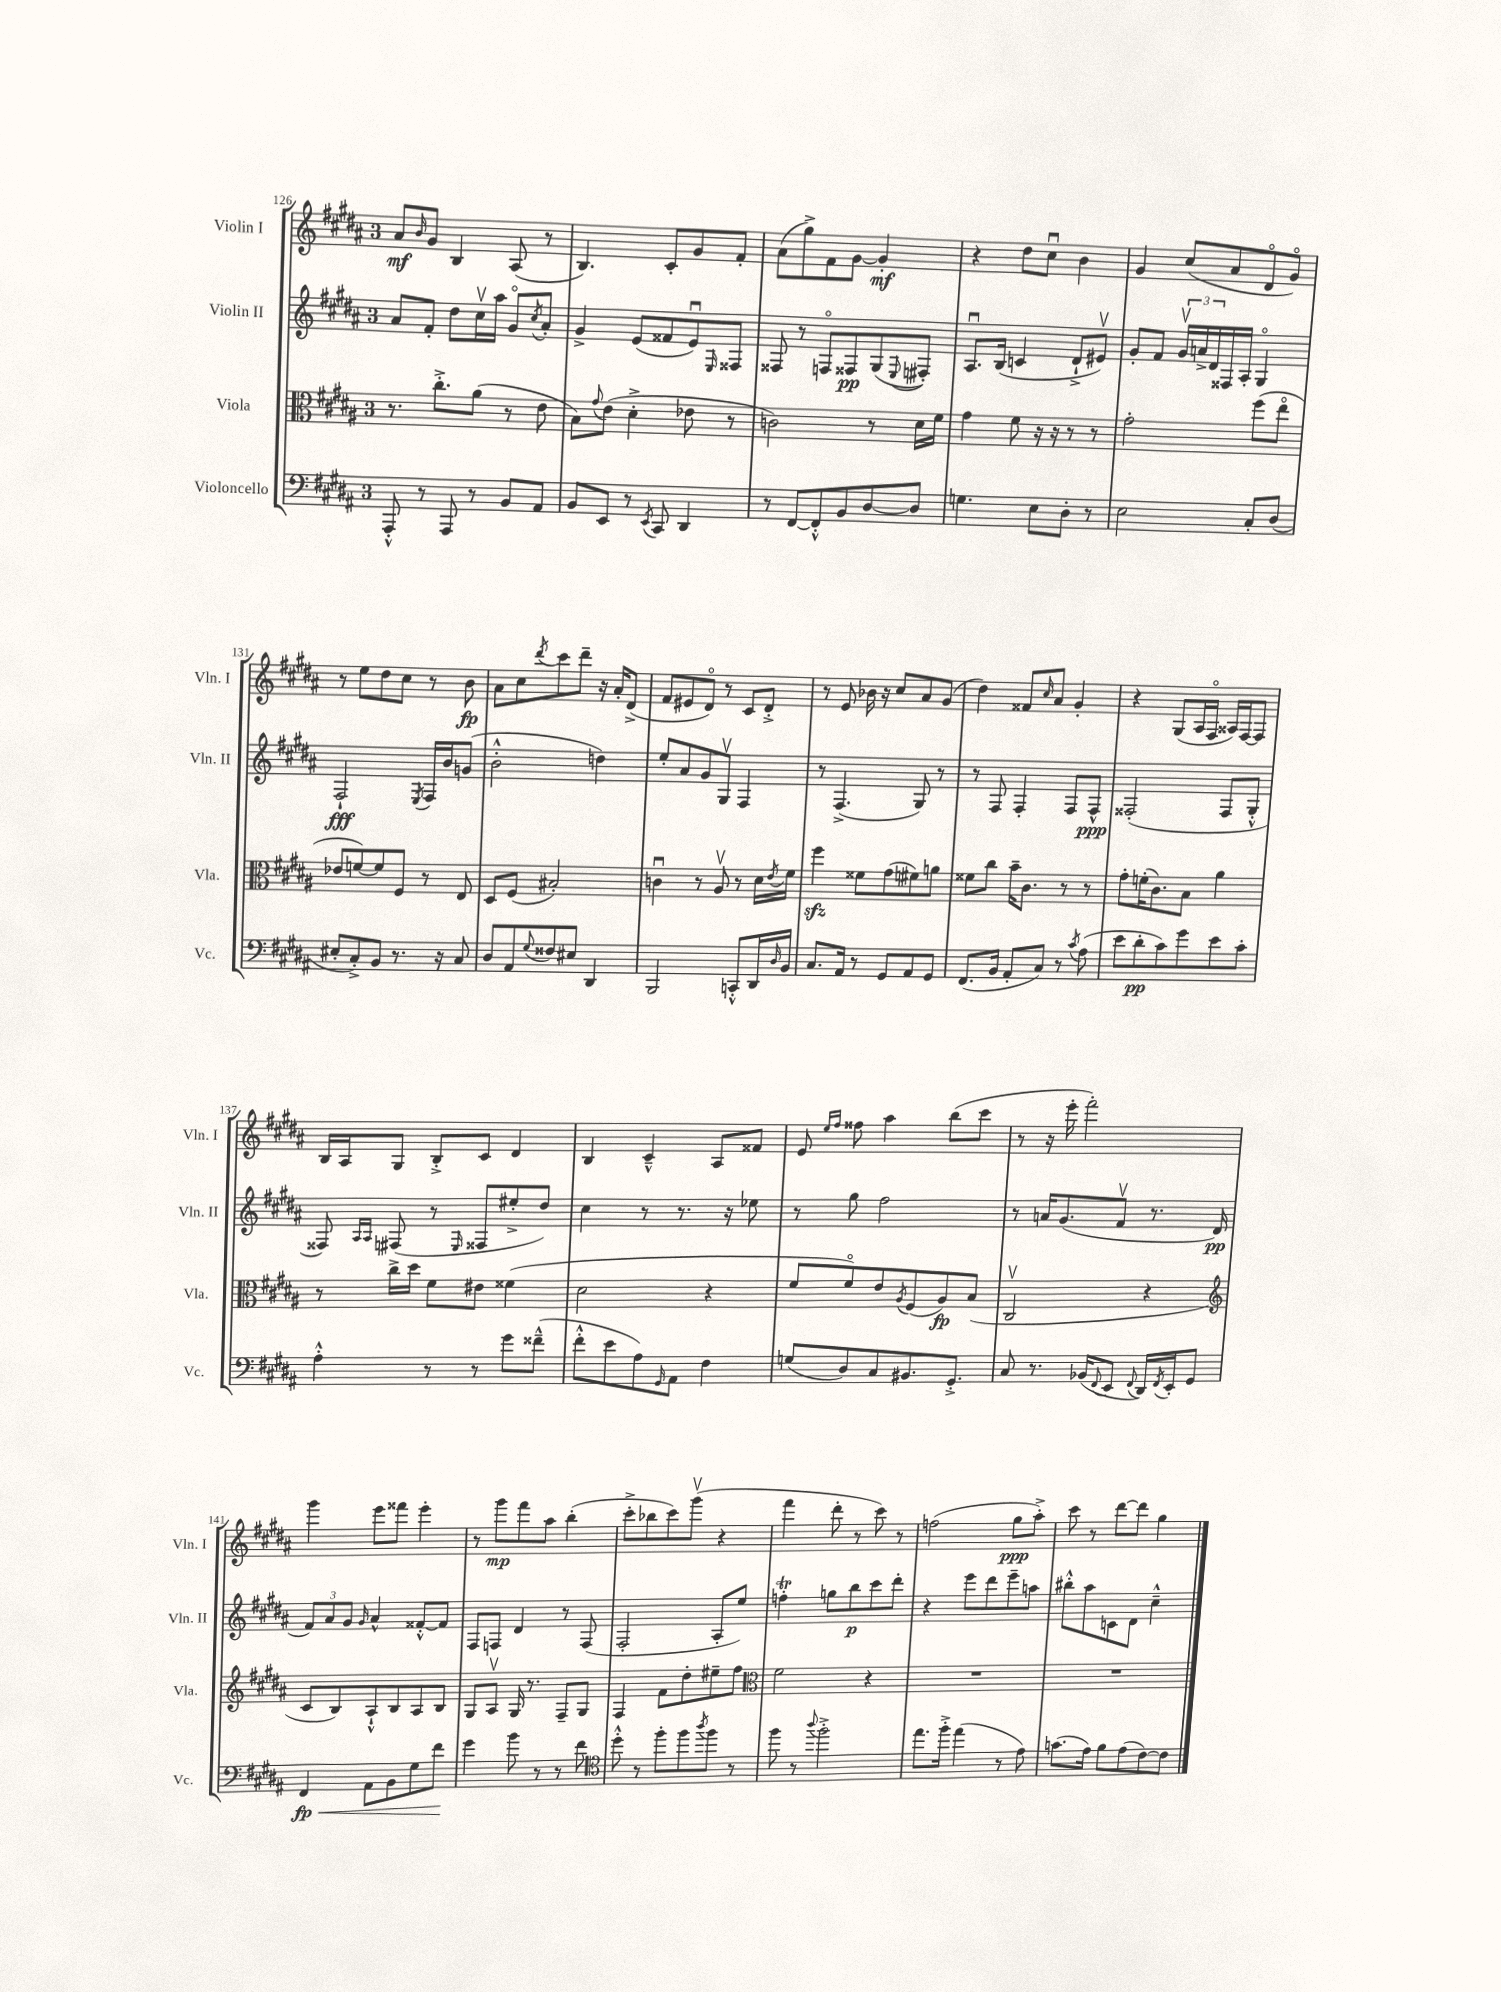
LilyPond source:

<<
\new StaffGroup <<
\new Staff = "s0" \with { instrumentName = "Violin I" shortInstrumentName = "Vln. I" } {
    \clef treble \key b \major \once \override Staff.TimeSignature.style = #'single-digit \time 3/4
    ais'8\mf \grace { b'16 } gis'8 b4 ais8( r8 |
    b4.) cis'8-. gis'8 fis'8-. |
    ais'8( gis''8->) fis'8 gis'8~ gis'4-.\mf |
    r4 dis''8 cis''8\downbow b'4 |
    gis'4 cis''8( ais'8 dis'8\flageolet gis'8\flageolet) |
    r8 e''8 dis''8 cis''8 r8 b'8\fp |
    ais'8 cis''8 \acciaccatura { dis'''8 } cis'''8 dis'''8-- r16 ais'16-. dis'8->( |
    fis'8 eis'8 dis'8\flageolet) r8 cis'8 dis'8-.-> |
    r8 e'8 bes'16 r16 cis''8 ais'8 gis'8( |
    dis''4) fisis'8 \grace { cis''16 } ais'8 gis'4-. |
    r4 gis8( ais16 fis16\flageolet aisis16) fis16~ fis8 |
    b16 ais16 gis8 b8-.-> cis'8 dis'4 |
    b4 cis'4---^ ais8 fisis'8 |
    e'8 \grace { e''16 fis''16 } fisis''8 ais''4 b''8( cis'''8 |
    r8 r16 e'''16-. fis'''2-.) |
    gis'''4 e'''8 fisis'''8 e'''4-. |
    r8 gis'''8\mp fis'''8 ais''8 b''4-.( |
    cis'''8-.-> bes''8 cis'''8) gis'''8\upbow( r4 |
    fis'''4 dis'''8-. r8 cis'''8) r8 |
    f''2( gis''8\ppp ais''8-.->) |
    cis'''8 r8 dis'''8~ dis'''8 gis''4 \bar "|." |
}
\new Staff = "s1" \with { instrumentName = "Violin II" shortInstrumentName = "Vln. II" } {
    \clef treble \key b \major \once \override Staff.TimeSignature.style = #'single-digit \time 3/4
    ais'8 fis'8-. dis''8 cis''16\upbow ais''16 gis'8\flageolet \acciaccatura { cis''8 } ais'8-. |
    gis'4-> e'8( fisis'8 e'8\downbow) \grace { e16 } fisis8 |
    fisis8 r8 f8\flageolet fisis8\pp gis8( \appoggiatura { e8 } fis8-.) |
    ais8.\downbow b16( c'4 dis'8-!-> eis'8\upbow) |
    gis'8-. fis'8 \tuplet 3/2 { gis'16\upbow a'16-> dis'16 } fisis16 ais16-. gis4\flageolet |
    fis2-!\fff \acciaccatura { e8 } fis16 b'16 g'8( |
    b'2-.-^ d''4) |
    e''8-. ais'8 gis'8 gis8\upbow fis4 |
    r8 fis4.->( gis8) r8 |
    r8 fis8 fis4-. fis8 fis8-^\ppp |
    fisis2-.( fisis8 gis8-.-^ |
    fisis8) \grace { ais16 ais16 } fis8( r8 \grace { e16 } fisis8 eis''8-.-> dis''8) |
    cis''4 r8 r8. r16 ees''8 |
    r8 gis''8 fis''2 |
    r8 a'16 gis'8.( fis'8\upbow r8. dis'16\pp |
    \tuplet 3/2 { fis'8) ais'8 gis'8 } \grace { gis'16 } ais'4-^ fisis'8~-.-^ fisis'8 |
    fis8 f8 dis'4 r8 f8( |
    fis2-. ais8-. e''8) |
    f''4-.\trill g''8 b''8\p cis'''8 dis'''8-. |
    r4 e'''8 dis'''8 e'''8-- a''8 |
    bis''8-.-^ ais''8 c'8 dis'8 cis''4---^ \bar "|." |
}
\new Staff = "s2" \with { instrumentName = "Viola" shortInstrumentName = "Vla." } {
    \clef alto \key b \major \once \override Staff.TimeSignature.style = #'single-digit \time 3/4
    r8. cis''8.-.-> ais'8( r8 e'8 |
    b8) \appoggiatura { gis'8 } e'8( dis'4-.-> ees'8 r8 |
    c'2) r8 dis'16 fis'16 |
    gis'4 fis'8 r16 r16 r8 r8 |
    gis'2-. fis''8( e''8\flageolet |
    ees'8 f'8~) f'8 fis8 r8 e8 |
    dis8 fis8( bis2-.) |
    c'4\downbow r8 ais8\upbow r8 dis'16 \acciaccatura { e'8 } fis'16 |
    fis''4\sfz fisis'8 gis'8( fis'8) a'8 |
    fisis'8 cis''8 b'16-- cis'8. r8 r8 |
    gis'8-. f'16-.( cis'8.) b8 ais'4 |
    r8 cis''16-> dis''16 fis'8 eis'8 fisis'4( |
    dis'2 r4 |
    fis'8 fis'8\flageolet) e'8 \acciaccatura { ais8 } fis8( ais8\fp) b8( |
    cis2\upbow r4 |
    \clef treble cis'8 b8) ais8-!-^ b8 ais8 b8 |
    gis8 ais8\upbow gis16 r8. fis8-- gis8 |
    fis4 fis'8 dis''8-. eis''8-- fis''8 |
    \clef alto fis'2 r4 |
    R2. |
    R2. \bar "|." |
}
\new Staff = "s3" \with { instrumentName = "Violoncello" shortInstrumentName = "Vc." } {
    \clef bass \key b \major \once \override Staff.TimeSignature.style = #'single-digit \time 3/4
    ais,,8-.-^ r8 ais,,8 r8 b,8 ais,8 |
    b,8 e,8 r8 \acciaccatura { e,8 } cis,8 dis,4 |
    r8 fis,8~ fis,8-.-^ b,8 dis8~ dis8 |
    g4. e8 dis8-. r8 |
    e2 cis8-. dis8( |
    eis8-. cis8-.->) b,8 r8. r16 cis8 |
    dis8 ais,8 \appoggiatura { gis8 } fisis8 eis8 dis,4 |
    b,,2 c,8-.-^ dis,16 \grace { dis16 } b,16 |
    cis8. ais,16 r8 gis,8 ais,8 gis,8 |
    fis,8.( b,16 ais,8-. cis8) r8 \acciaccatura { cis'8 } ais8( |
    e'8 dis'8-.\pp cis'8) gis'8 e'8 cis'8-. |
    ais4-.-^ r8 r8 gis'8 fisis'8---^( |
    fis'8-.-^ e'8 ais8) \grace { gis,16 } ais,8 fis4 |
    g8( dis8) cis8 bis,8. gis,8.-.-> |
    cis8 r8. bes,16( \appoggiatura { fis,8 } e,8 \appoggiatura { fis,8 } dis,16) \acciaccatura { fis,8 } e,16-. gis,8 |
    fis,4\fp\< ais,8 b,8 gis8 fis'8\! |
    gis'4 b'8 r8 r8 fis'8 |
    \clef tenor dis''8-.-^ r8 fis''8-. fis''8 \acciaccatura { ais''8 } fis''8 r8 |
    fis''8 r8 \appoggiatura { ais''8 } fis''2-.-> |
    e''8. fis''16-.-> e''4( r8 e'8) |
    g'8.( e'16) fis'8 e'8( cis'8~) cis'8 \bar "|." |
}
>>
>>
\layout { \context { \Score currentBarNumber = #126 } }
